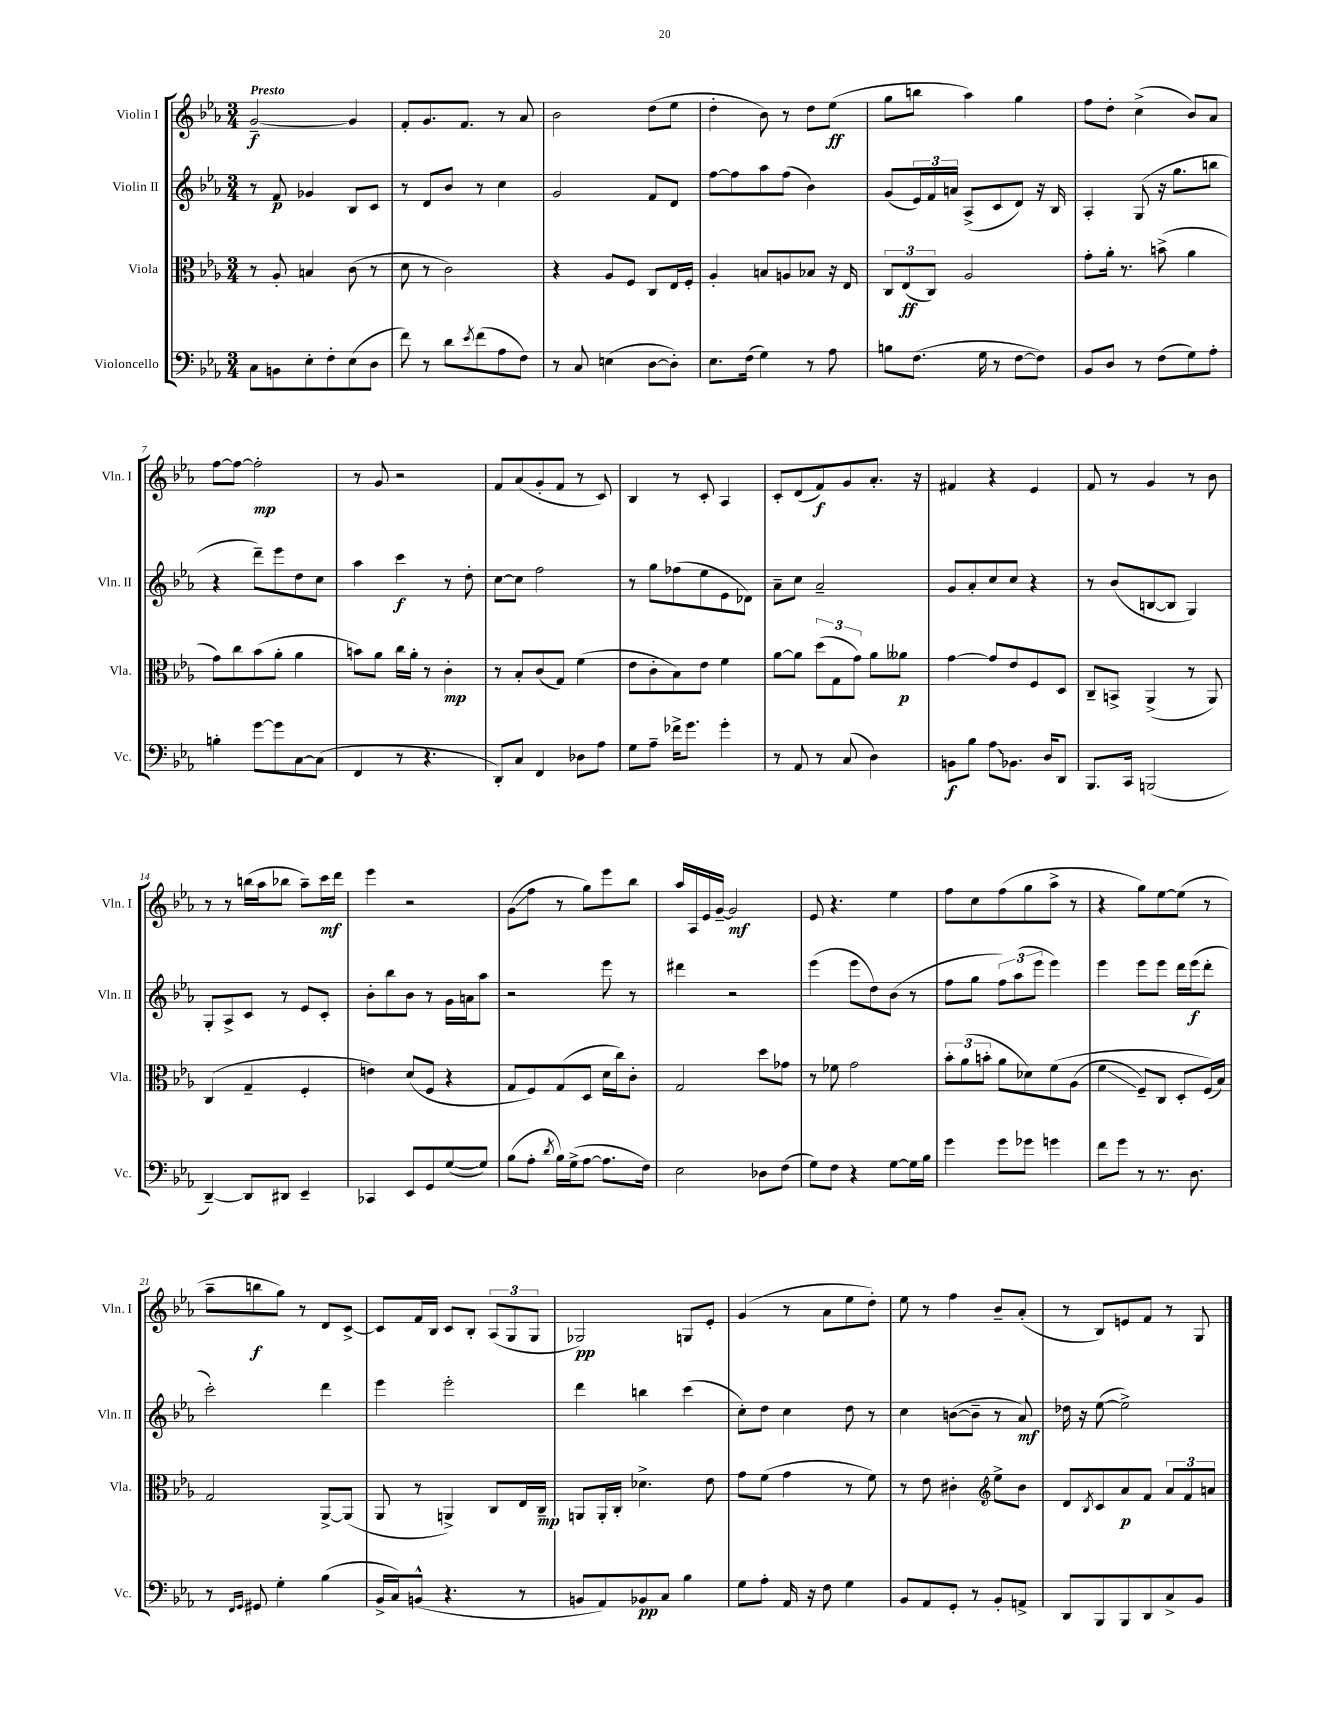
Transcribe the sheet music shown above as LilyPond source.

<<
\new StaffGroup <<
\new Staff = "s0" \with { instrumentName = "Violin I" shortInstrumentName = "Vln. I" } {
    \clef treble \key ees \major \numericTimeSignature \time 3/4 \tempo "Presto"
    g'2~--\f g'4 |
    f'8-. g'8. f'8. r8 aes'8 |
    bes'2 d''8( ees''8 |
    d''4-. bes'8) r8 d''8 ees''8\ff( |
    g''8 b''8 aes''4) g''4 |
    f''8 d''8-. c''4->( bes'8) aes'8 |
    f''8~ f''8~ f''2-.\mp |
    r8 g'8 r2 |
    f'8 aes'8( g'8-. f'8 r8 c'8) |
    bes4 r8 c'8-. aes4 |
    c'8-. d'8( f'8\f) g'8 aes'8.-. r16 |
    fis'4 r4 ees'4 |
    f'8 r8 g'4 r8 bes'8 |
    r8 r8 b''16( aes''16 bes''8 aes''8--) c'''16\mf d'''16 |
    ees'''4 r2 |
    g'8\glissando( f''8 r8 g''8) ees'''8 bes''8 |
    aes''16 aes16 ees'16 g'16~-- g'2\mf |
    ees'8 r4. ees''4 |
    f''8 c''8 f''8( g''8 aes''8-> r8 |
    r4 g''8) ees''8~ ees''8( r8 |
    aes''8-- b''8\f g''8) r8 d'8 c'8~-> |
    c'8 f'16 bes16 c'8 bes8-. \tuplet 3/2 { aes8( g8 g8 } |
    ges2\pp) g8 ees'8-. |
    g'4( r8 aes'8 ees''8 d''8-.) |
    ees''8 r8 f''4 bes'8-- aes'8-.( |
    r8 bes8) e'8 f'8 r8 g8 \bar "|." |
}
\new Staff = "s1" \with { instrumentName = "Violin II" shortInstrumentName = "Vln. II" } {
    \clef treble \key ees \major \numericTimeSignature \time 3/4
    r8 f'8\p ges'4 bes8 c'8 |
    r8 d'8 bes'8 r8 c''4 |
    g'2 f'8 d'8 |
    f''8~ f''8 aes''8 f''8( bes'4) |
    g'8( \tuplet 3/2 { ees'16) f'16 a'16 } aes8->( c'8 d'8) r16 bes16 |
    aes4-. g8( r16 g''8. b''8 |
    r4 d'''8--) ees'''8 d''8 c''8 |
    aes''4 c'''4\f r8 d''8-. |
    c''8~ c''8 f''2 |
    r8 g''8 fes''8( ees''8 ees'8 des'8) |
    aes'8-- c''8 aes'2-- |
    g'8 aes'8-. c''8 c''8 r4 |
    r8 bes'8( b8~ b8 g4) |
    g8-. aes8-> c'8 r8 ees'8 c'8-. |
    bes'8-. bes''8 bes'8 r8 g'16 a'16 aes''8 |
    r2 ees'''8 r8 |
    dis'''4 r2 |
    ees'''4( ees'''8 d''8) bes'8( r8 |
    f''8 g''8 \tuplet 3/2 { f''8) aes''8( ees'''8 } ees'''4) |
    ees'''4 ees'''8 ees'''8 d'''16 ees'''16\f( d'''8-. |
    c'''2-.) d'''4 |
    ees'''4 ees'''2-. |
    d'''4 b''4 c'''4( |
    c''8-.) d''8 c''4 d''8 r8 |
    c''4 b'8~( b'8-- r8 aes'8\mf) |
    des''16 r16 ees''8~( ees''2->) \bar "|." |
}
\new Staff = "s2" \with { instrumentName = "Viola" shortInstrumentName = "Vla." } {
    \clef alto \key ees \major \numericTimeSignature \time 3/4
    r8 aes8-. b4 c'8( r8 |
    d'8 r8 c'2) |
    r4 aes8 f8 c8 ees16 f16-. |
    aes4-. b8 a8 bes8 r16 ees16 |
    \tuplet 3/2 { c8 ees8\ff( c8) } aes2 |
    g'8-. aes'16-. r8. b'8->( aes'4 |
    g'8) c''8 bes'8( aes'8-. aes'4 |
    b'8) aes'8 c''16 aes'16-. r8 c'4-.\mp |
    r8 bes8-. c'8( g8) f'4( |
    ees'8 c'8-. bes8) ees'8 f'4 |
    aes'8~ aes'8 \tuplet 3/2 { d''8( g8 g'8) } aes'8 aeses'8\p |
    g'4~ g'8 ees'8 f8 d8 |
    c8-- b,8-> aes,4->( r8 aes,8) |
    c4( g4-- f4-. |
    e'4) d'8( f8 r4 |
    g8 f8) g8( d8 d'16 c''16) c'8-. |
    g2 d''8 ges'8 |
    r8 fes'8 g'2 |
    \tuplet 3/2 { bes'8-. aes'8( b'8-. } aes'8 des'8) f'8\( aes8( |
    f'4\glissando f8--) c8 d8-. f16(\) bes16) |
    g2 aes,8~-> aes,8( |
    aes,8 r8 a,4->) c8 ees16 c16--\mp |
    a,8 a,16-. c16-. des'4.-> ees'8 |
    g'8 f'8( g'4 r8 f'8) |
    r8 ees'8 cis'4-. \clef treble ees''8-> bes'8 |
    d'8 \acciaccatura { bes8 } c'8 aes'8\p f'8 \tuplet 3/2 { aes'8 f'8 a'8 } \bar "|." |
}
\new Staff = "s3" \with { instrumentName = "Violoncello" shortInstrumentName = "Vc." } {
    \clef bass \key ees \major \numericTimeSignature \time 3/4
    c8 b,8 ees8-. f8-. ees8( d8 |
    f'8) r8 d'8 \acciaccatura { ees'8 } f'8( aes8 f8) |
    r8 c8 e4( d8~ d8-.) |
    ees8. f16( g4) r8 aes8 |
    b8 f8.( g16 r8 f8~ f8) |
    bes,8 d8 r8 f8( g8) aes8-. |
    b4-. g'8~ g'8 c8~ c8( |
    f,4 r8 r4. |
    d,8-.) c8 f,4 des8 aes8 |
    g8 aes8-- fes'16-> g'8. g'4-. |
    r8 aes,8 r8 c8( d4) |
    b,8\f bes8 \once \override Glissando.style = #'zigzag aes8\glissando bes,8. d16 d,8 |
    bes,,8. c,16 b,,2( |
    d,4~--) d,8 dis,8 ees,4-- |
    ces,4 ees,8 g,8 g8~( g8) |
    bes8( aes8-. \acciaccatura { d'8 } bes16) g16->( aes8~ aes8. f16) |
    ees2 des8 f8( |
    g8) f8 r4 g8~ g16 bes16 |
    g'4 g'8 ges'8 g'4 |
    f'8 g'8 r8 r8. d8. |
    r8 \grace { f,16 g,16 } gis,8 g4-. bes4( |
    bes,16-> c16) b,8-^( r4. r8 |
    b,8 aes,8) bes,8\pp c8 bes4 |
    g8 aes8-. aes,16 r16 f8 g4 |
    bes,8 aes,8 g,8-. r8 bes,8-. a,8-> |
    d,8 bes,,8 bes,,8 d,8 c8-> bes,8 \bar "|." |
}
>>
>>
